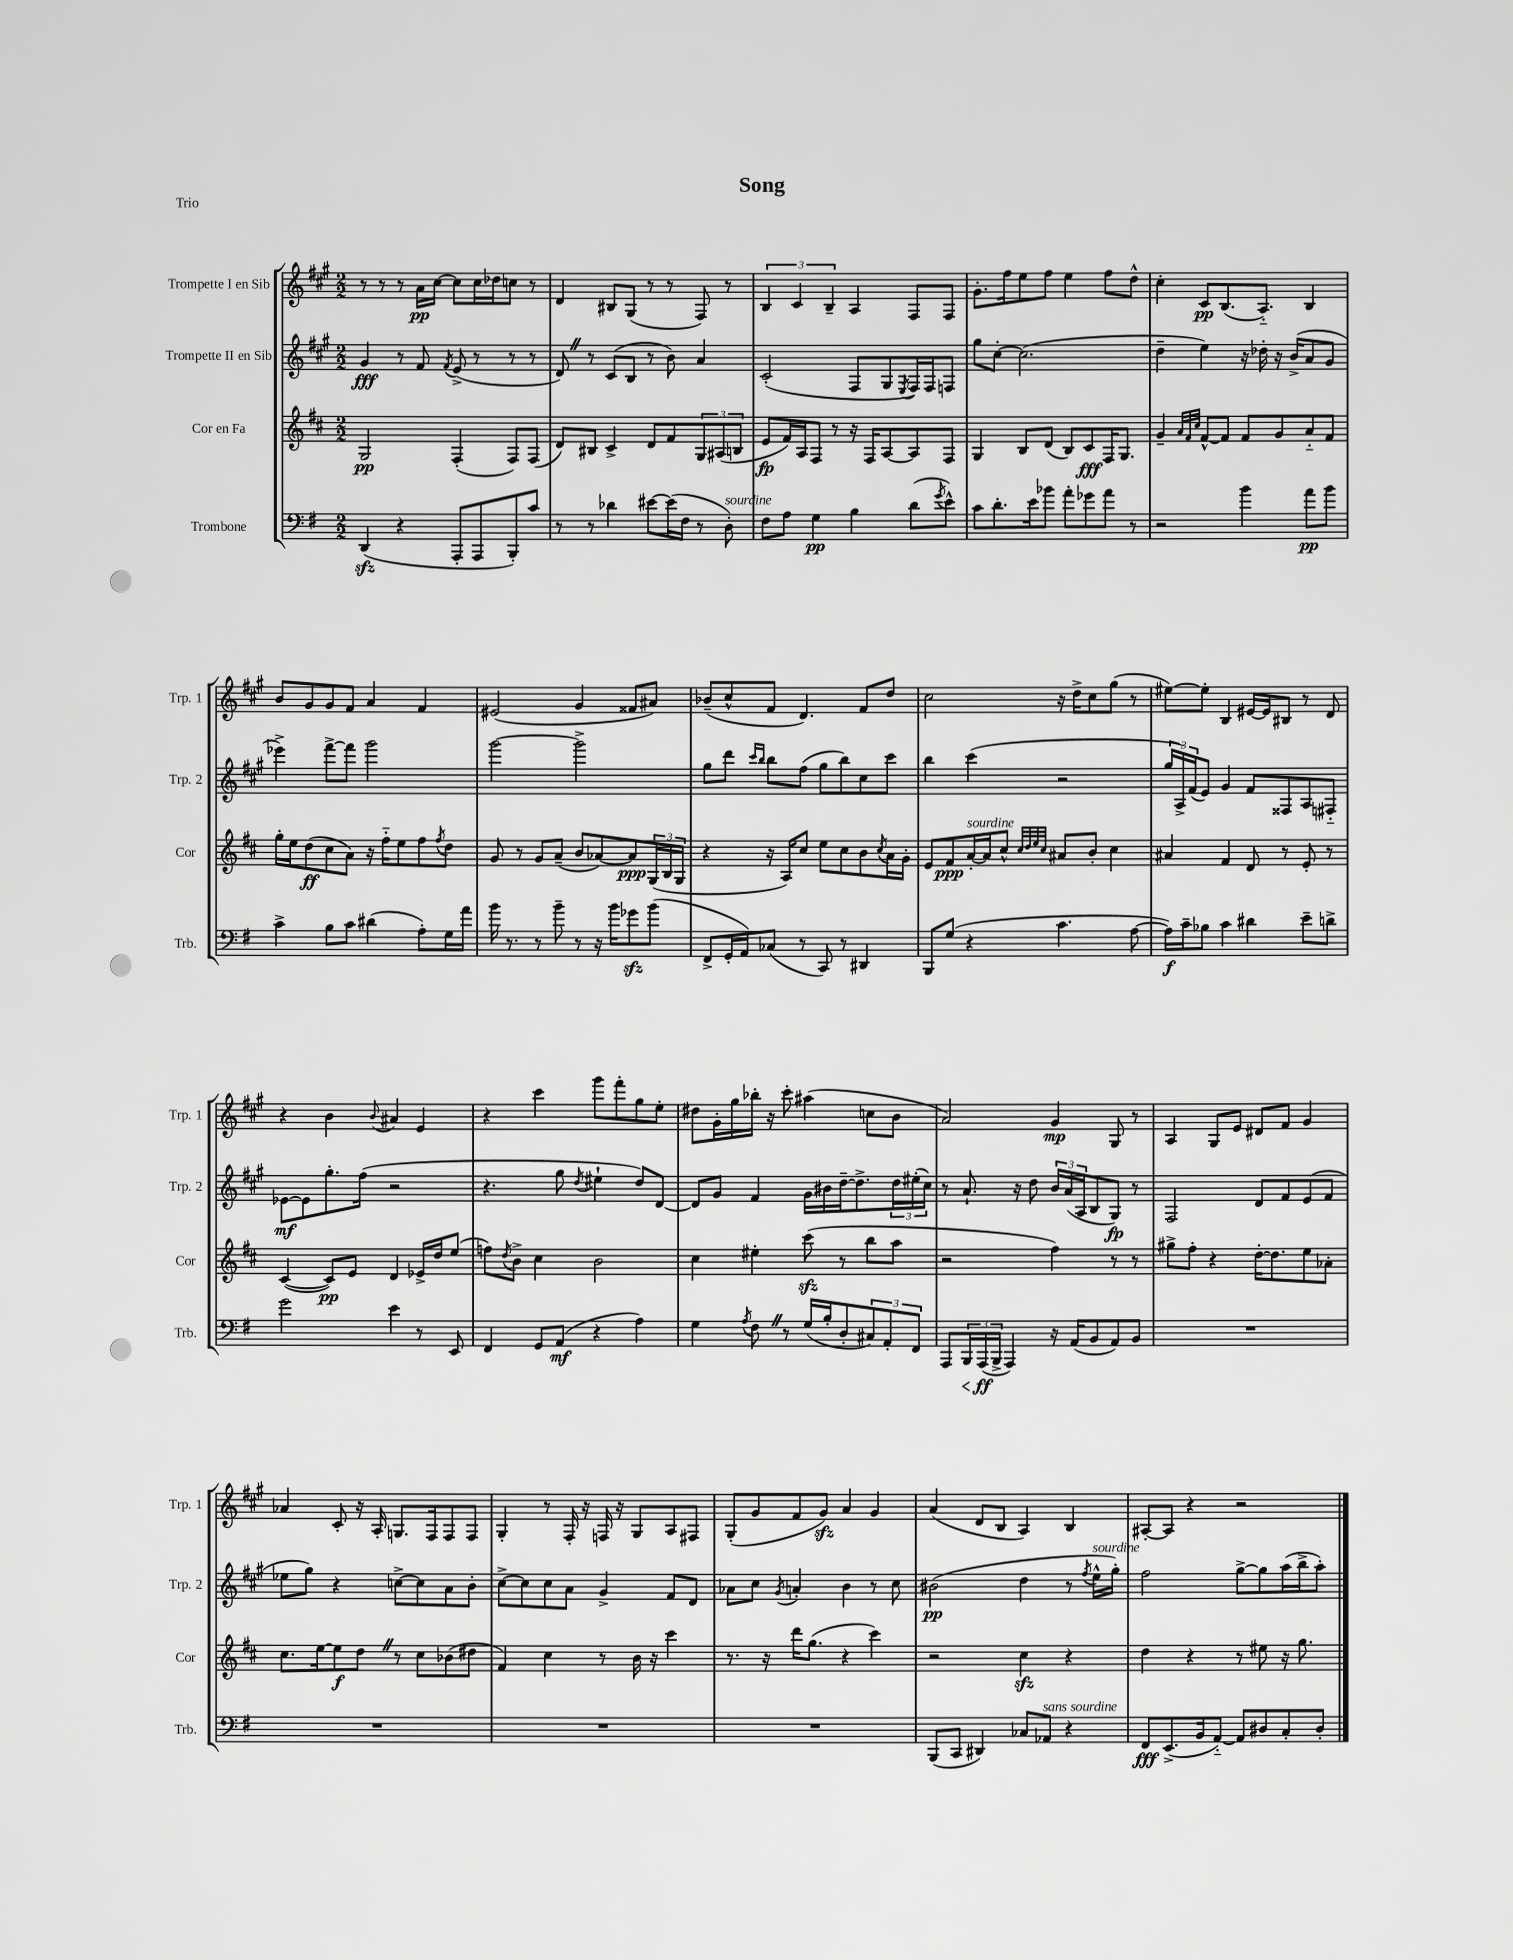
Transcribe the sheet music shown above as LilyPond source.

\header { title = "Song" piece = "Trio" }
<<
\new StaffGroup <<
\new Staff = "s0" \with { instrumentName = "Trompette I en Sib" shortInstrumentName = "Trp. 1" } {
    \clef treble \key a \major \numericTimeSignature \time 2/2
    r8 r8 r8 a'16\pp cis''16~ cis''8 cis''16 des''16 c''8 r8 |
    d'4 bis8 gis8( r8 r8 fis8) r8 |
    \tuplet 3/2 { b4 cis'4 b4-- } a4 fis8 fis8 |
    gis'8.-. fis''16 e''8 fis''8 e''4 fis''8 d''8-^ |
    cis''4-. cis'8\pp b8.( a8.-_) b4 |
    b'8 gis'8 gis'8 fis'8 a'4 fis'4 |
    eis'2( gis'4 fisis'8 ais'8) |
    bes'8--( cis''8-^ fis'8 d'4.) fis'8 d''8 |
    cis''2 r16 d''16-> cis''8 gis''8( r8 |
    eis''8~) eis''8-. b4 eis'16~ eis'16 bis8 r8 d'8 |
    r4 b'4 \appoggiatura { b'8 } ais'4 e'4 |
    r4 cis'''4 gis'''8 fis'''8-. gis''8 e''8-. |
    dis''8 gis'16-. gis''16 bes''16-. r16 cis'''8-. ais''4( c''8 b'8 |
    a'2) gis'4\mp gis8 r8 |
    a4 gis8 e'8 dis'8 fis'8 gis'4 |
    aes'4 cis'8-. r16 a16-. g8. fis16 fis8 fis8 |
    gis4-. r8 fis16-. r16 f16 r16 gis8 a8 fis8 |
    gis8-.( gis'8 fis'8 gis'8\sfz) a'4 gis'4 |
    a'4( d'8 b8 a4) b4 |
    ais8~-. ais8 r4 r2 \bar "|." |
}
\new Staff = "s1" \with { instrumentName = "Trompette II en Sib" shortInstrumentName = "Trp. 2" } {
    \clef treble \key a \major \numericTimeSignature \time 2/2
    gis'4\fff r8 fis'8 \acciaccatura { fis'8 } e'8->( r8 r8 r8 |
    d'8) \once \override BreathingSign.text = \markup { \musicglyph "scripts.caesura.straight" } \breathe r8 cis'8( b8 r8 b'8) a'4 |
    cis'2-.( fis8 gis8 \acciaccatura { e8 } fis16) fis16 f8 |
    gis''8 cis''8~-. cis''2.( |
    d''4-- e''4) r16 des''16-. r16 b'16->( a'8 gis'8 |
    ees'''4->) fis'''8~-> fis'''8 gis'''2 |
    gis'''2~ gis'''2-> |
    gis''8 d'''8 \grace { cis'''16 b''16 } b''8 fis''8( gis''8 b''8) cis''8 cis'''8 |
    b''4 cis'''4( r2 |
    \tuplet 3/2 { gis''16 a16->) fis'16( } e'8) gis'4 fis'8 fisis8 a8 fis8-_ |
    ees'8~\mf ees'8 gis''8.-. fis''16( r2 |
    r4. gis''8 \acciaccatura { d''8 } eis''4-! d''8) d'8~ |
    d'8 gis'8 fis'4 gis'16 bis'16 d''16~-- d''8.-> \tuplet 3/2 { d''16 eis''16-.( cis''16) } |
    r8 a'8.-! r16 d''8 \tuplet 3/2 { b'16 a'16( a16 } b8 gis8\fp) r8 |
    fis2 d'8 fis'8 e'8( fis'8 |
    ees''8 gis''8) r4 c''8~-> c''8 a'8 b'8-. |
    cis''8~-> cis''8 cis''8 a'8 gis'4-> fis'8 d'8 |
    aes'8 cis''8 \acciaccatura { gis'8 } a'4-. b'4 r8 cis''8 |
    bis'2\pp( d''4 r8 \acciaccatura { fis''8 } e''16-^^\markup { \italic "sourdine" } gis''16-.) |
    fis''2 gis''8~-> gis''8 a''16( b''16-> a''8-.) \bar "|." |
}
\new Staff = "s2" \with { instrumentName = "Cor en Fa" shortInstrumentName = "Cor" } {
    \clef treble \key d \major \numericTimeSignature \time 2/2
    g2\pp fis4-.( fis8) fis8( |
    d'8) bis8 cis'4-> d'8 fis'8 \tuplet 3/2 { g8 ais8( b8 } |
    e'8\fp fis'16) a16 fis8 r8 r16 fis16 a8~ a8 fis8 |
    g4 b8 d'8( b8) cis'8\fff fis16 g8. |
    g'4-- \grace { a'32 fis'32 cis''32 } fis'8~-^ fis'8 fis'8 g'8 a'8-_ fis'8 |
    g''16-. e''16 d''8\ff( cis''8 a'8) r16 fis''16-_ e''8 fis''8 \acciaccatura { fis''8 } d''8 |
    g'8 r8 g'8 a'8--( b'8 aes'8~) aes'8\ppp \tuplet 3/2 { g16( b16 g16 } |
    r4 r16 a16) cis''8 e''8 cis''8 b'8 \acciaccatura { cis''8 } a'16 g'16-. |
    e'8 fis'8\ppp a'16~-.^\markup { \italic "sourdine" } a'16 cis''8-^ \grace { cis''32 d''32 e''32 cis''32 } ais'8 b'8-. cis''4 |
    ais'4 fis'4 d'8 r8 e'8-. r8 |
    cis'4~( cis'8\pp) e'8 d'4 ees'16-> d''16 e''8( |
    f''8) \acciaccatura { d''8 } b'8-> cis''4 b'2 |
    cis''4 eis''4-. cis'''8\sfz( r8 b''8 a''8 |
    r2 fis''4) r8 r8 |
    gis''8-> fis''8-. r4 d''16~-. d''8. e''8 aes'8-. |
    cis''8. e''16~ e''8\f d''8 \once \override BreathingSign.text = \markup { \musicglyph "scripts.caesura.straight" } \breathe r8 cis''8 bes'8( dis''8 |
    fis'4) cis''4 r8 b'16 r16 cis'''4 |
    r8. r16 d'''16 g''8.( r4 cis'''4) |
    r2 cis''4\sfz r4 |
    d''4 r4 r8 eis''8 r16 g''8. \bar "|." |
}
\new Staff = "s3" \with { instrumentName = "Trombone" shortInstrumentName = "Trb." } {
    \clef bass \key g \major \numericTimeSignature \time 2/2
    d,4\sfz( r4 a,,8-. a,,8 b,,8-.) c'8 |
    r8 r8 des'4 eis'8~ eis'16( fis16 r8 d8-.^\markup { \italic "sourdine" }) |
    fis8 a8 g4\pp b4 d'8( \acciaccatura { g'8 } e'8-^) |
    c'8 d'8.-. e'16 bes'8 a'8-. ges'8 a'8 r8 |
    r2 b'4 a'8\pp b'8 |
    c'4-> b8 c'8 dis'4( a8-.) g16 a'16 |
    b'16 r8. r8 b'8-- r8 r16 b'16 ges'8\sfz b'8( |
    fis,8-> g,16-. a,16) ces8( r8 c,8) r8 dis,4 |
    b,,8 g8( r4 c'4. a8~ |
    a16\f) c'16-- bes8 c'4 dis'4 e'8-- d'8-> |
    g'2 e'4 r8 e,8 |
    fis,4 g,8 a,8\mf( r4 a4) |
    g4 \acciaccatura { a8 } fis8 \once \override BreathingSign.text = \markup { \musicglyph "scripts.caesura.straight" } \breathe r8 g16( b16-. d8-. \tuplet 3/2 { cis8) a,8-. fis,8 } |
    a,,8 \tuplet 3/2 { b,,16\< a,,16\ff\!( b,,16-> } a,,4) r16 a,16( b,8 a,8) b,8 |
    R1 |
    R1 |
    R1 |
    R1 |
    b,,8( c,8 dis,4) ces8 aes,8^\markup { \italic "sans sourdine" } r4 |
    fis,8\fff e,8.->( b,16 a,8~-_) a,8 dis8 c8-. dis8-. \bar "|." |
}
>>
>>
\layout { \context { \Score \remove "Bar_number_engraver" } }
